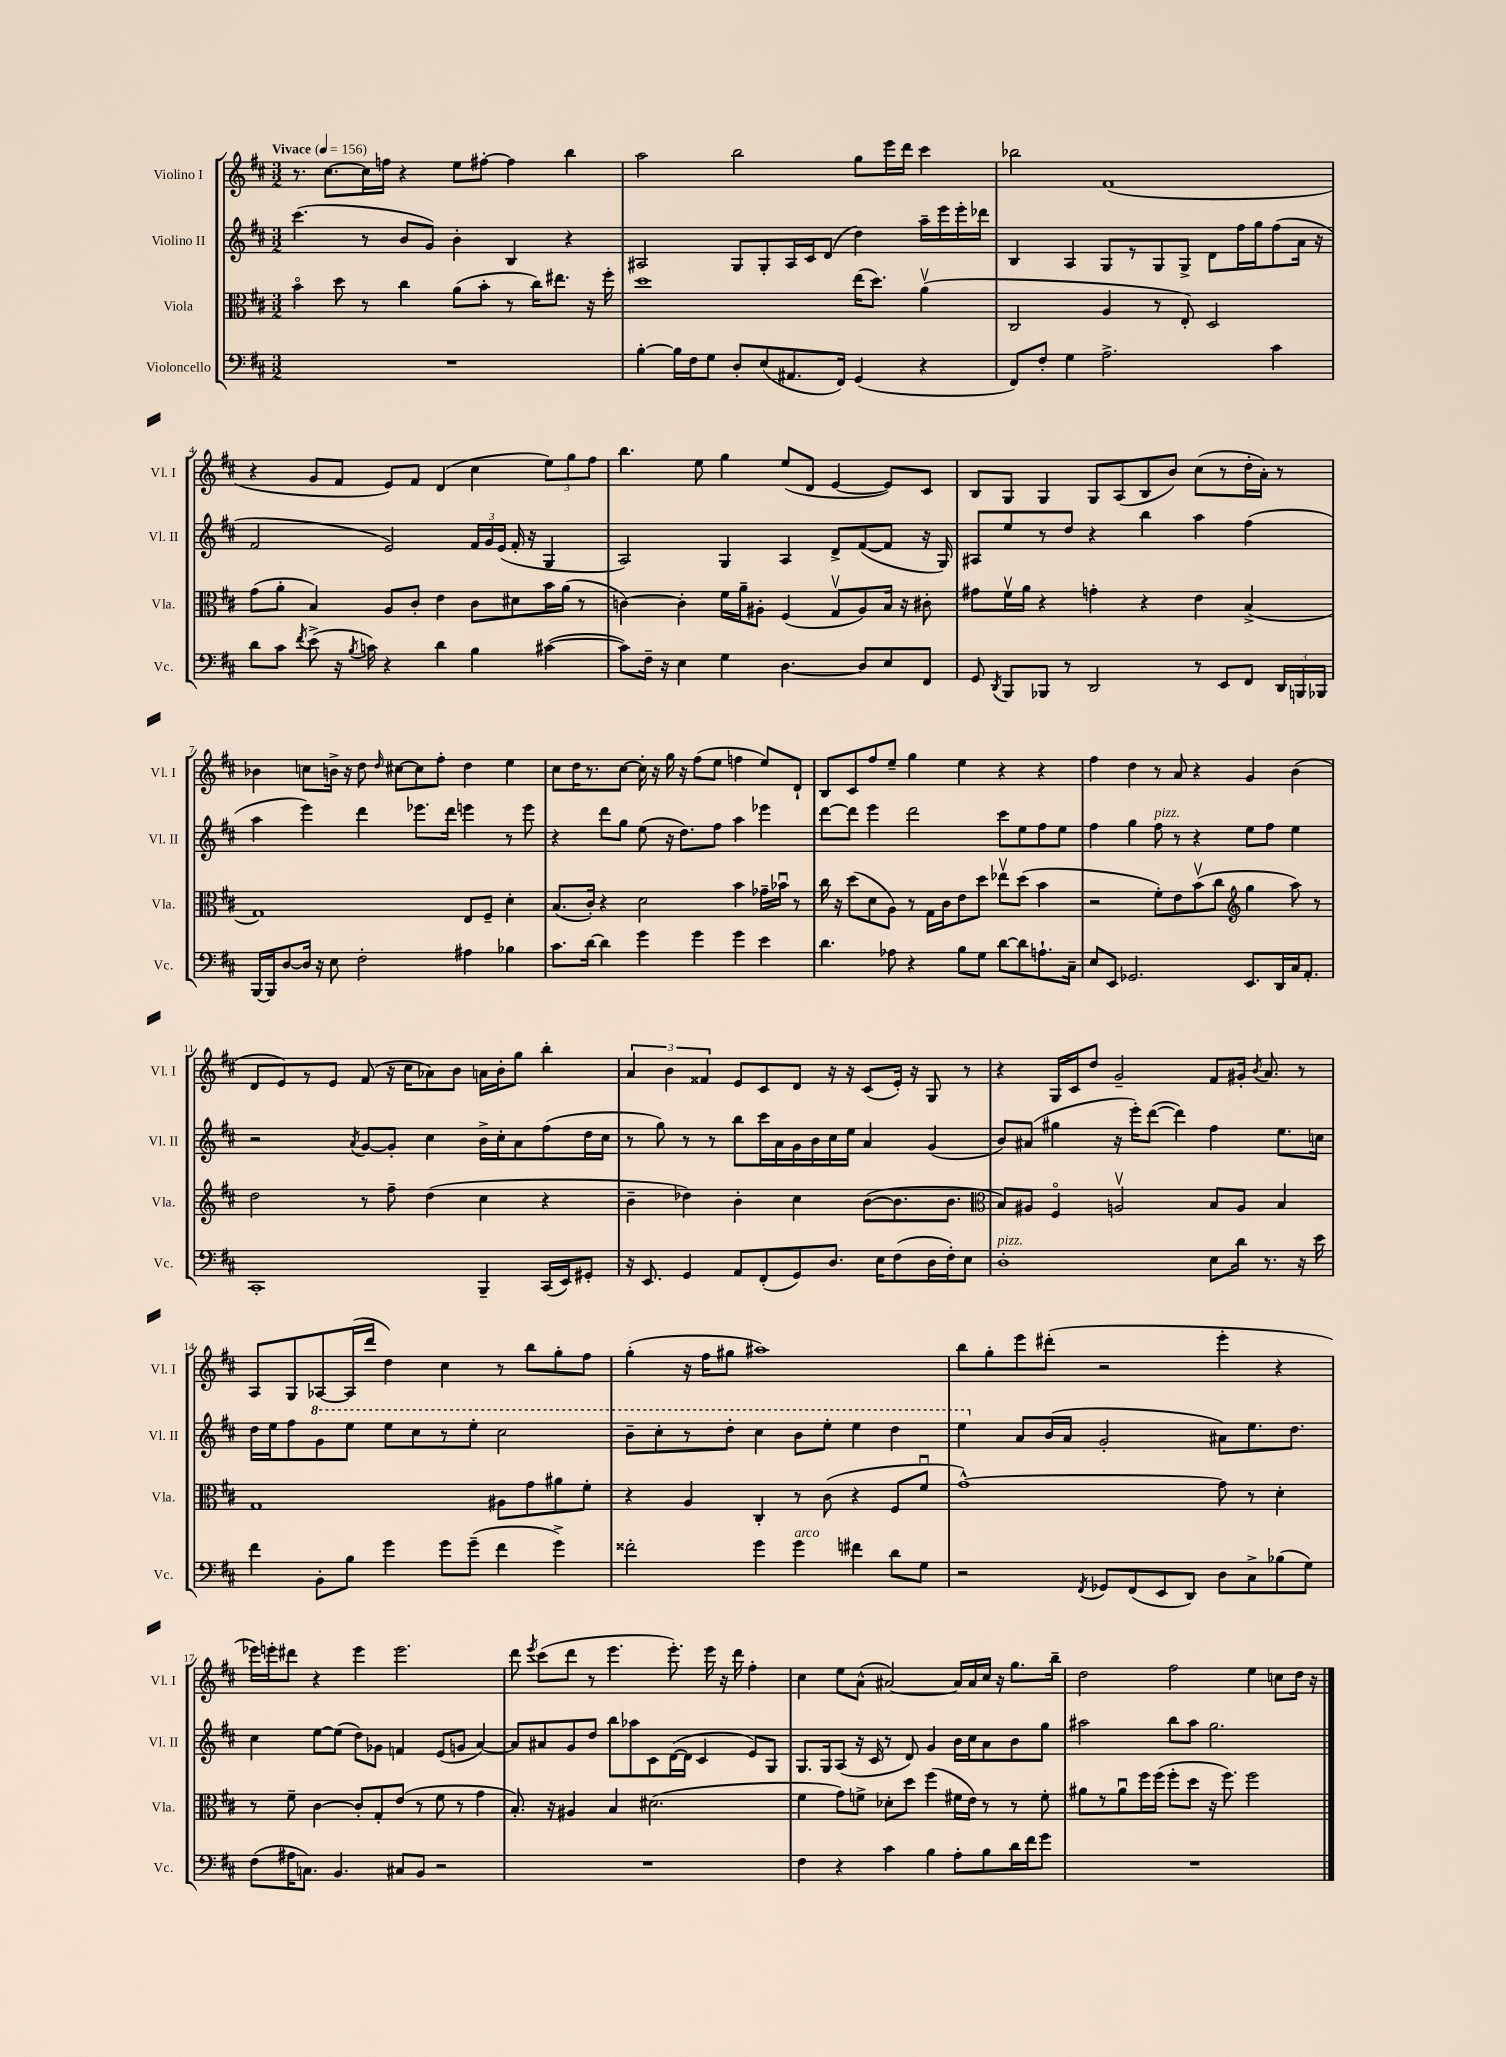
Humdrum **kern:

**kern	**kern	**kern	**kern
*part4	*part3	*part2	*part1
*staff4	*staff3	*staff2	*staff1
*I"Violoncello	*I"Viola	*I"Violino II	*I"Violino I
*I'Vc.	*I'Vla.	*I'Vl. II	*I'Vl. I
*clefF4	*clefC3	*clefG2	*clefG2
*k[f#c#]	*k[f#c#]	*k[f#c#]	*k[f#c#]
*M3/2	*M3/2	*M3/2	*M3/2
*MM156	*MM156	*MM156	*MM156
=1	=1	=1	=1
!	!	!	!LO:TX:a:B:t=Vivace
1.r	4b\	(4.ccc#\	8.r
.	.	.	[8.cc#\L
.	8dd\	.	.
.	8r	8r	16cc#\L]
.	.	.	16ffn\JJ
.	4cc#\	8b/L	4r
.	.	8g/J)	.
.	(8a\L	4b'\	8ee\L
.	8b'\J	.	[8ff#X'\J
.	8r	4B/	4ff#\]
.	16cc#\KL)	.	.
.	8.ee#X\J	.	.
.	.	4r	4bb\
.	16r	.	.
.	16ff#'\	.	.
=2	=2	=2	=2
[4B'\	1dd	2A#X/	2aa\
16B\LL]	.	.	.
16F#\J	.	.	.
8G\J	.	.	.
8D'/L	.	8G/L	2bb\
(8E/	.	8G'/	.
8.AA#X/	.	16A#/L	.
.	.	16c#/J	.
.	.	(8d/J	.
16FF#/Jk)	.	.	.
(4GG/	(16ee\KL	4dd\)	8gg\L
.	8.dd\J)	.	.
.	.	.	16eee\L
.	.	.	16ddd\JJ
4r	(4av\	16aa~\LL	4ccc#\
.	.	16eee\	.
.	.	16eee'\	.
.	.	16ddd-X\JJ	.
=3	=3	=3	=3
8FF#/L)	2C#/	4B/	2bb-X\
8F#'/J	.	.	.
4G\	.	4A/	.
2.A^\	4A/	8G/L	(1f#
.	.	8r	.
.	8r	8G/	.
.	8E'/)	8G^/J	.
.	2D/	8d\L	.
.	.	16ff#\L	.
.	.	16gg\J	.
4c#\	.	(8ff#\	.
.	.	16a\Jk	.
.	.	16r	.
!!LO:LB:g=z
=4	=4	=4	=4
8d\L	(8g\L	2f#/	4r
8c#\J	8a'\J	.	.
8qf#/	.	.	.
(8e^\	4B/)	.	8g/L
16r	.	.	8f#/J
8qB/	.	.	.
16cn\)	.	.	.
4r	8A/L	2e/)	8e/L)
.	8c#'/J	.	8f#/J
4d\	4e\	.	(4d/
4B\	8c#\L	24f#/LL	4cc#\
.	.	24g/	.
.	.	(24e/JJ	.
.	8d#X\	16f#'/	.
.	.	16r	.
([4c#X\	16b\L	4G/	12ee\L)
.	(16a\JJ	.	.
.	.	.	12gg\
.	8r	.	.
.	.	.	12ff#\J
=5	=5	=5	=5
8c#\L])	[4cn\)	2A/)	4.bb\
16F#~\Jk	.	.	.
16r	.	.	.
4E\	4c'\]	.	.
.	.	.	8ee\
4G\	16f#\LL	4G/	4gg\
.	16a~\J	.	.
.	8A#X'\J	.	.
[4.D\	(4F#/	4A/	(8ee/L
.	.	.	8d/J
.	8Gv/L	8d^/L	[4e/
8D/L]	8A#/)	([8f#/	.
8E/	16B/Jk	8f#/J]	8e/L])
.	16r	.	.
8FF#/J	8c#X'\	16r	8c#/J
.	.	16G/)	.
=6	=6	=6	=6
8GG/	8g#X\L	8A#X/L	8B/L
8qDD/	.	.	.
8BBB/L	16f#v\L	8ee/	8G/J
.	16a\JJ	.	.
8BBB-X/J	4r	8r	4G/
8r	.	8dd/J	.
2DD/	4gn'\	4r	8G/L
.	.	.	(8A/
.	4r	4bb\	8B/
.	.	.	8b/J)
8r	4e\	4aa\	(8cc#\L
8EE/L	.	.	8r
8FF#/J	(4B^/	(4ff#\	16dd'\L
.	.	.	16a'\JJ)
24DD/LL	.	.	8r
24BBBn/	.	.	.
24BBB-X/JJ	.	.	.
!!LO:LB:g=z
=7	=7	=7	=7
[16BBB/LL	1G)	4aa\	4b-X\
16BBB/J]	.	.	.
[8D/	.	.	.
16D/Jk]	.	4eee\)	8ccn\L
16r	.	.	.
8E\	.	.	16bn^\Jk
.	.	.	16r
2F#'\	.	4ddd\	8dd\
.	.	.	16qqdd/
.	.	.	[8cc#X\L
.	.	8.eee-X\L	8cc#\]
.	.	.	8ff#'\J
.	.	16ddd\Jk	.
4A#X\	8E/L	4eeen\	4dd\
.	8F#~/J	.	.
4B-X\	4d'\	8r	4ee\
.	.	8eee\	.
=8	=8	=8	=8
8.c#\L	(8.B/L	4r	8cc#\L
.	.	.	16dd\K
[16d\Jk	16c#'/Jk)	.	8.r
4d\]	4r	8ddd\L	.
.	.	8gg\J	[8cc#\J
4g\	2d\	(8ee\	16cc#'\]
.	.	.	16r
.	.	16r	16gg\
.	.	8.dd\L)	16r
4g\	.	.	(8ff#\L
.	.	8ff#\J	8ee\J
4g\	4b\	4aa\	4ffn\
4e\	16g-X~\LL	4eee-X\	8ee/L)
.	16b-Xu\JJ	.	.
.	8r	.	8d`/J
=9	=9	=9	=9
4.d\	16cc#\	[8ddd\L	8B/L
.	16r	.	.
.	(8dd\L	8ddd\J]	8c#/
.	8d\	4eee\	8ff#/
8A-X\	8A\J)	.	8ee~/J
4r	8r	2ddd\	4gg\
.	16G\LL	.	.
.	16c#\J	.	.
8B\L	8e\	.	4ee\
8G\J	8dd\J	.	.
[8d\L	8ee-Xv\L	8ccc#\L	4r
8d\]	(8dd\J	8ee\	.
8.An`\	4b\	8ff#\	4r
.	.	8ee\J	.
16C#~\Jk	.	.	.
=10	=10	=10	=10
8E/L	2r	4ff#\	4ff#\
8EE/J	.	.	.
2.GG-X/	.	4gg\	4dd\
!	!	!LO:TX:a:i:t=pizz.	!
.	8f#'\L)	8ff#\	8r
.	8e\	8r	8a/
.	(8bv\	4r	4r
.	8cc#\J	.	.
*	*clefG2	*	*
8.EE/L	4gg\	8ee\L	4g/
.	.	8ff#\J	.
16DD/L	.	.	.
16C#/J	8aa\)	4ee\	(4b\
8.AA'/J	.	.	.
.	8r	.	.
!!LO:LB:g=z
=11	=11	=11	=11
1CC#'	2dd\	2r	8d/L
.	.	.	8e/)
.	.	.	8r
.	.	.	8e/J
.	.	8qa/	.
.	8r	[8g/L	(8f#/
.	8ff#~\	8g'/J]	16r
.	.	.	16cc#\KL
.	(4dd\	4cc#\	8a-X\)
.	.	.	8b\J
4BBB~/	4cc#\	16b^\LL	16an\LL
.	.	16cc#'\J	16b'\J
.	.	8a\	8gg\J
(16CC#/LL	4r	(8ff#\	4bb'\
16EE/J)	.	.	.
8GG#X'/J	.	16dd\L	.
.	.	16cc#\JJ	.
=12	=12	=12	=12
16r	4b~\	8r	6a/
8.EE/	.	.	.
.	.	8gg\)	.
.	.	.	6b\
4GG/	4dd-X\)	8r	.
.	.	.	6f##X/
.	.	8r	.
8AA/L	4b'\	8bb\L	8e/L
(8FF#'/	.	16ccc#\L	8c#/
.	.	16a\	.
8GG/)	4cc#\	16g\	8d/J
.	.	16b\	.
8.D/J	.	16cc#\	16r
.	.	16ee\JJ	16r
.	([8b\L	4a/	(8c#/L
16E\KL	.	.	.
(8F#\	8.b\]	.	16e'/Jk)
.	.	.	16r
16D\L	.	(4g/	8G/
16F#'\J)	8.b\J	.	.
8E\J	.	.	8r
=13	=13	=13	=13
*	*clefC3	*	*
!LO:TX:a:i:t=pizz.	!	!	!
1D'	8B/L)	8b/L)	4r
.	8A#X/J	(8a#X/J	.
.	4F#/	4gg#X\	16G/LL
.	.	.	16c#/J
.	.	.	8dd/J
.	2Anv/	16r	2g~/
.	.	16eee'\KL)	.
.	.	([8ddd\J	.
.	.	4ddd\])	.
8E\L	8B/L	4ff#\	8f#/L
16d\Jk	8A/J	.	16g#X'/Jk
.	.	.	8qb/
8.r	.	.	8.a/
.	4B/	8.ee\L	.
16r	.	.	8r
16e\	.	16ccn\Jk	.
!!LO:LB:g=z
=14	=14	=14	=14
4f#\	1G	16dd\LL	8A/L
.	.	16ee\J	.
.	.	8ff#\	8G/
*	*	*8va	*
8BB'\L	.	8gg\	[8A-X/
8B\J	.	8eee\J	(16A-/L]
.	.	.	16ddd/JJ
4g\	.	8eee\L	4dd\)
.	.	8ccc#\	.
8g\L	.	8r	4cc#\
(8g~\J	.	8eee'\J	.
4f#\	8A#X\L	2ccc#\	8r
.	8g\	.	8bb\L
4g^\)	8a#X\	.	8gg'\
.	8f#'\J	.	8ff#\J
=15	=15	=15	=15
2f##X'\	4r	8bb~\L	(4gg'\
.	.	8ccc#'\	.
.	4A/	8r	16r
.	.	.	16ff#\KL
.	.	8ddd'\J	8gg#X\J
4g\	4C#'/	4ccc#\	1aa#X)
!LO:TX:a:i:t=arco	!	!	!
4g\	8r	8bb\L	.
.	(8c#\	8eee'\J	.
4f#X\	4r	4eee\	.
8d\L	8F#/L	4ddd\	.
8G\J	8f#u/J	.	.
=16	=16	=16	=16
2r	[1g^^)	4eee\	8bb\L
.	.	.	8gg'\
*	*	*X8va	*
.	.	8a/L	8eee\
.	.	(16b/L	(8ddd#X'\J
.	.	16a/JJ	.
8qFF#/	.	.	.
8GG-X/L	.	2g'/	2r
(8FF#/	.	.	.
8EE/	.	.	.
8DD/J)	.	.	.
8D\L	8g\]	8a#X\L)	4eee'\
8C#^\	8r	8.ee\	.
(8B-X\	4d'\	.	4r
.	.	8.dd\J	.
8G\J)	.	.	.
!!LO:LB:g=z
=17	=17	=17	=17
(8F#\L	8r	4cc#\	16eee-X\LL)
.	.	.	16eeen'\J
16A#X\K	8f#~\	.	8ddd#X\J
8.Cn\J)	.	.	.
.	[4c#\	[8ee\L	4r
4.BB/	.	(8ee\J]	.
.	8c#'/L]	8dd\L)	4eee\
.	8G'/	8g-X\J	.
8C#X/L	(8e/J	4fn/	2.eee\
8BB/J	8r	.	.
2r	8f#\	(8e/L	.
.	8r	8gn/J	.
.	4g\	[4a/)	.
=18	=18	=18	=18
1.r	8.B'/)	8a/L]	8ddd\
.	.	.	8qeee/
.	.	8a#X/	(8ccc#\L
.	16r	.	.
.	4A#X/	8g/	8ddd\J
.	.	8dd/J	8r
.	4B/	8bb\L	4.eee\
.	.	8aa-X\	.
.	(2.d#X\	8c#\	.
.	.	([16d\L	8.eee'\)
.	.	16d\JJ]	.
.	.	4c#/	.
.	.	.	16eee\
.	.	.	16r
.	.	.	16ddd\
.	.	8e/L)	4ff#'\
.	.	8G/J	.
=19	=19	=19	=19
4F#\	4f#\	8.G/L	4cc#\
.	.	16G/k	.
4r	8g\L)	(8A/J	8ee\L
.	8fn^\J	16r	(8a^^\J
.	.	16c#/	.
4c#\	8d-X'\L	8r	[2a#X/)
.	8dd\J	8d/)	.
4B\	(4ff#\	4g/	.
8A'\L	16f#X\LL	16b\LL	16a#/LL]
.	16e\JJ)	16cc#\J	16a#/
8B\	8r	8a\	16cc#/JJ
.	.	.	16r
16d\L	8r	8b\	8.gg\L
16f#\J	.	.	.
8g\J	8f#'\	8gg\J	.
.	.	.	16bb~\Jk
=20	=20	=20	=20
1.r	8a#X\L	2aa#X\	2dd\
.	8r	.	.
.	8a#u\	.	.
.	16ff#\L	.	.
.	(16ff#\JJ	.	.
.	8ff#'\L	8bb\L	2ff#\
.	8dd\J	8aa#\J	.
.	16r	2.gg\	.
.	8.ff#\)	.	.
.	2ff#\	.	4ee\
.	.	.	8ccn\L
.	.	.	16dd\Jk
.	.	.	16r
==	==	==	==
*-	*-	*-	*-
